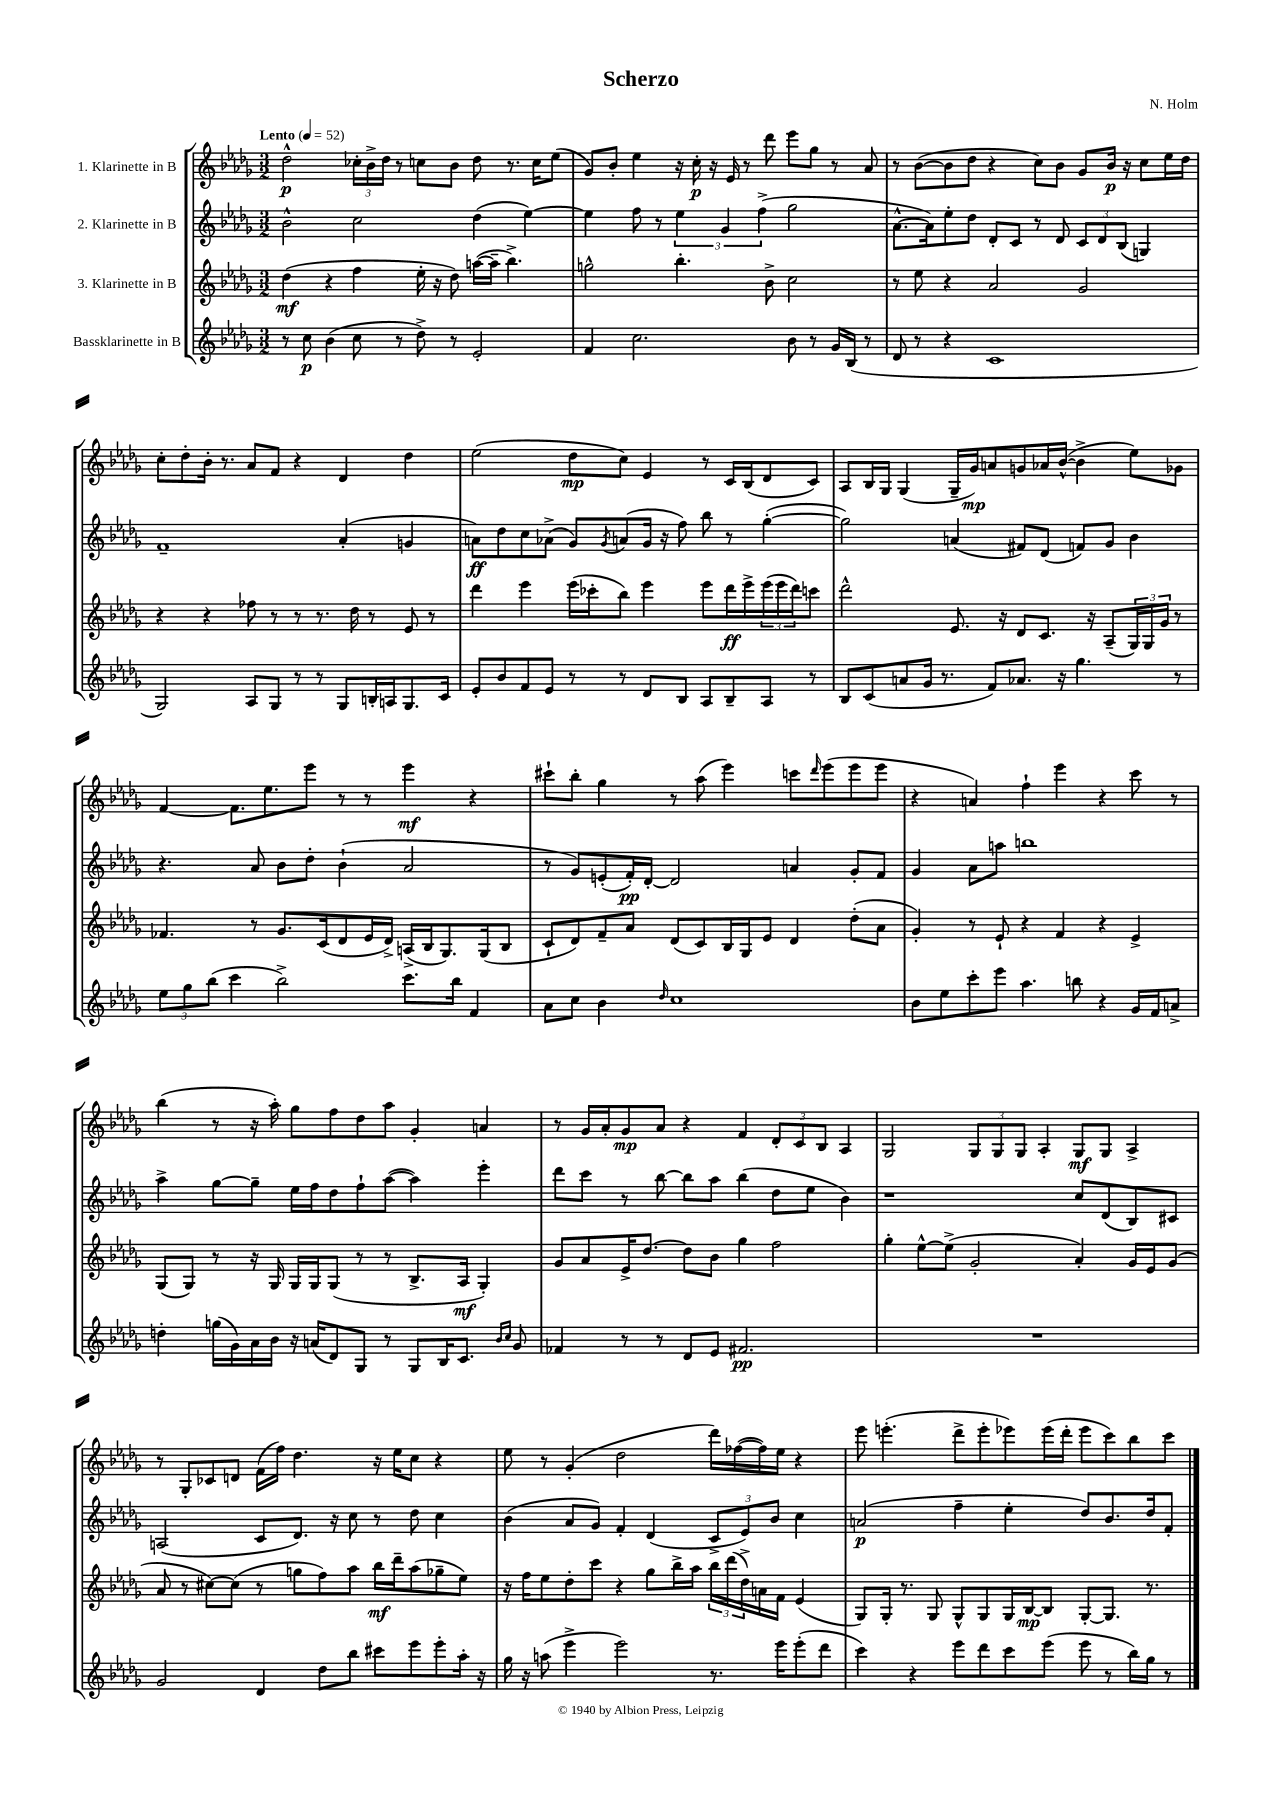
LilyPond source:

\header { title = "Scherzo" composer = "N. Holm" }
<<
\new StaffGroup <<
\new Staff = "s0" \with { instrumentName = "1. Klarinette in B" } {
    \clef treble \key des \major \numericTimeSignature \time 3/2 \tempo "Lento" 4 = 52
    des''2-^\p \tuplet 3/2 { ces''16-. bes'16-> des''16 } r8 c''8 bes'8 des''8 r8. c''16 ees''8( |
    ges'8) bes'8-. ees''4 r16 c''16-.\p r16 ees'16 r8 des'''8 ees'''8 ges''8 r8 aes'8 |
    r8 bes'8~( bes'8 des''8 r4 c''8) bes'8 ges'8 bes'16\p r16 c''8 ees''16 des''16 |
    c''8-. des''8-. bes'16-. r8. aes'8 f'8 r4 des'4 des''4 |
    ees''2( des''8\mp c''8) ees'4 r8 c'16 bes16( des'8 c'8) |
    aes8 bes16 ges16 ges4( ges16-- ges'16\mp) a'8 g'8 aes'16 bes'16~-^( bes'4-> ees''8) ges'8 |
    f'4~ f'8. ees''8. ees'''8 r8 r8 ees'''4\mf r4 |
    cis'''8-! bes''8-. ges''4 r8 aes''8( ees'''4) c'''8 \grace { des'''16 } ees'''8( ees'''8 ees'''8 |
    r4 a'4) f''4-! ees'''4 r4 c'''8 r8 |
    bes''4( r8 r16 aes''16-.) ges''8 f''8 des''8 aes''8 ges'4-. a'4 |
    r8 ges'16 aes'16-. ges'8\mp aes'8 r4 f'4 \tuplet 3/2 { des'8-. c'8 bes8 } aes4 |
    ges2 \tuplet 3/2 { ges8 ges8 ges8 } aes4-. ges8\mf ges8 aes4-> |
    r8 ges8-. ces'8 d'8 f'16( f''16) des''4. r16 ees''16 c''8 r4 |
    ees''8 r8 ges'4-.( des''2 des'''16) fes''16~( fes''16) ees''16 r4 |
    ees'''8 e'''4.-.( des'''8-> e'''8-. ees'''8) ees'''16( des'''16-. ees'''8 c'''8) bes''8 c'''8 \bar "|." |
}
\new Staff = "s1" \with { instrumentName = "2. Klarinette in B" } {
    \clef treble \key des \major \numericTimeSignature \time 3/2
    bes'2-^ c''2 des''4( ees''4~) |
    ees''4 f''8 r8 \tuplet 3/2 { ees''4 ges'4 f''4->( } ges''2 |
    aes'8.~-^ aes'16) ees''8-. des''8 des'8-. c'8 r8 des'8 \tuplet 3/2 { c'8 des'8 bes8( } g4) |
    f'1-- aes'4-.( g'4 |
    a'8\ff) des''8 c''8 aes'8->( ges'8) \acciaccatura { ges'8 } a'8( ges'16 r16 f''8) bes''8 r8 ges''4~-.( |
    ges''2) a'4( fis'8) des'8( f'8) ges'8 bes'4 |
    r4. aes'8 bes'8 des''8-. bes'4-!( aes'2 |
    r8 ges'8) e'8-.( f'16-.\pp) des'16~-. des'2 a'4 ges'8-. f'8 |
    ges'4 aes'8 a''8 b''1 |
    aes''4-> ges''8~ ges''8-- ees''16 f''16 des''8 f''8-! aes''8~( aes''4) ees'''4-. |
    des'''8 c'''8 r8 bes''8~ bes''8 aes''8 bes''4( des''8 ees''8 bes'4) |
    r1 c''8 des'8( bes8) cis'8 |
    a2( c'8 des'8.) r16 c''8 r8 des''8 c''4 |
    bes'4( aes'8 ges'8) f'4-. des'4( \tuplet 3/2 { c'8-> ees'8) bes'8 } c''4 |
    a'2\p( f''4-- ees''4-. des''8) bes'8. des''16 f'8-. \bar "|." |
}
\new Staff = "s2" \with { instrumentName = "3. Klarinette in B" } {
    \clef treble \key des \major \numericTimeSignature \time 3/2
    des''4\mf( r4 f''4 ees''16-. r16 des''8) a''16~( a''16-- bes''4.->) |
    g''2-^ bes''4.-. bes'8-> c''2 |
    r8 ees''8 r4 aes'2 ges'2 |
    r4 r4 fes''8 r8 r8 r8. des''16 r8 ees'8 r8 |
    des'''4 ees'''4 ees'''16( ces'''16-. bes''8) ees'''4 ees'''8 des'''16\ff ees'''16-> \tuplet 3/2 { ees'''16( ees'''16 des'''16) } c'''8 |
    des'''2-^ ees'8. r16 des'8 c'8. r16 aes8--( \tuplet 3/2 { ges16) ges16 ges'16 } r8 |
    fes'4. r8 ges'8. c'16( des'8 ees'16 des'16->) a16->( bes16 ges8.) ges16( bes8 |
    c'8-! des'8) f'8-- aes'8 des'8( c'8) bes16 ges16 ees'8 des'4 des''8-.( aes'8 |
    ges'4-.) r8 ees'8-! r4 f'4 r4 ees'4-> |
    ges8( ges8) r8 r16 ges16 ges16 ges16 ges8( r8 r8 bes8.-> aes16\mf ges4-.) |
    ges'8 aes'8 ees'16-> des''8.~ des''8 bes'8 ges''4 f''2 |
    ges''4-. ees''8~-^ ees''8->( ges'2-. aes'4-.) ges'16 ees'16 ges'8( |
    aes'8 r8 cis''8~) cis''8( r8 g''8 f''8) aes''8 bes''16\mf des'''16-- aes''8( ges''8-- ees''8) |
    r16 f''16 ees''8 des''8-. c'''8 r4 ges''8 bes''16-> aes''16 \tuplet 3/2 { bes''16 des'''16( des''16->) } a'16 f'16 ees'4( |
    ges8) ges16-. r8. ges8 ges8-^ ges8 ges16 bes16~\mp bes8 ges8~-. ges8. r8. \bar "|." |
}
\new Staff = "s3" \with { instrumentName = "Bassklarinette in B" } {
    \clef treble \key des \major \numericTimeSignature \time 3/2
    r8 c''8\p bes'4( c''8 r8 des''8->) r8 ees'2-. |
    f'4 c''2. bes'8 r8 ges'16 bes16( r8 |
    des'8 r8 r4 c'1 |
    ges2) aes8 ges8 r8 r8 ges8 b16-. a16 ges8. c'16 |
    ees'8-. bes'8 f'8 ees'8 r8 r8 des'8 bes8 aes8 bes8-- aes8 r8 |
    bes8 c'8( a'8 ges'16 r8. f'8) aes'8. r16 ges''4. r8 |
    \tuplet 3/2 { ees''8 ges''8 bes''8( } c'''4 bes''2->) c'''8. bes''16 f'4 |
    aes'8 c''8 bes'4 \grace { des''16 } c''1 |
    bes'8 ees''8 c'''8-. ees'''8 aes''4. b''8 r4 ges'16 f'16 a'8-> |
    d''4-. g''16( ges'16) aes'16 bes'16 r16 a'16( des'8) ges8 r8 ges8 bes16 c'8. \grace { bes'16 c''16 } ges'8 |
    fes'4 r8 r8 des'8 ees'8 fis'2.\pp |
    R1. |
    ges'2 des'4 des''8 bes''8 cis'''8 ees'''8 ees'''8-. aes''16-. r16 |
    ges''16 r16 a''8( ees'''4-> ees'''2) r8. ees'''16 ees'''8-.( des'''8 |
    c'''4) r4 ees'''8 des'''8 c'''8 ees'''8( ees'''8 r8 bes''16) ges''16 r8 \bar "|." |
}
>>
>>
\layout { \context { \Score \remove "Bar_number_engraver" } }
